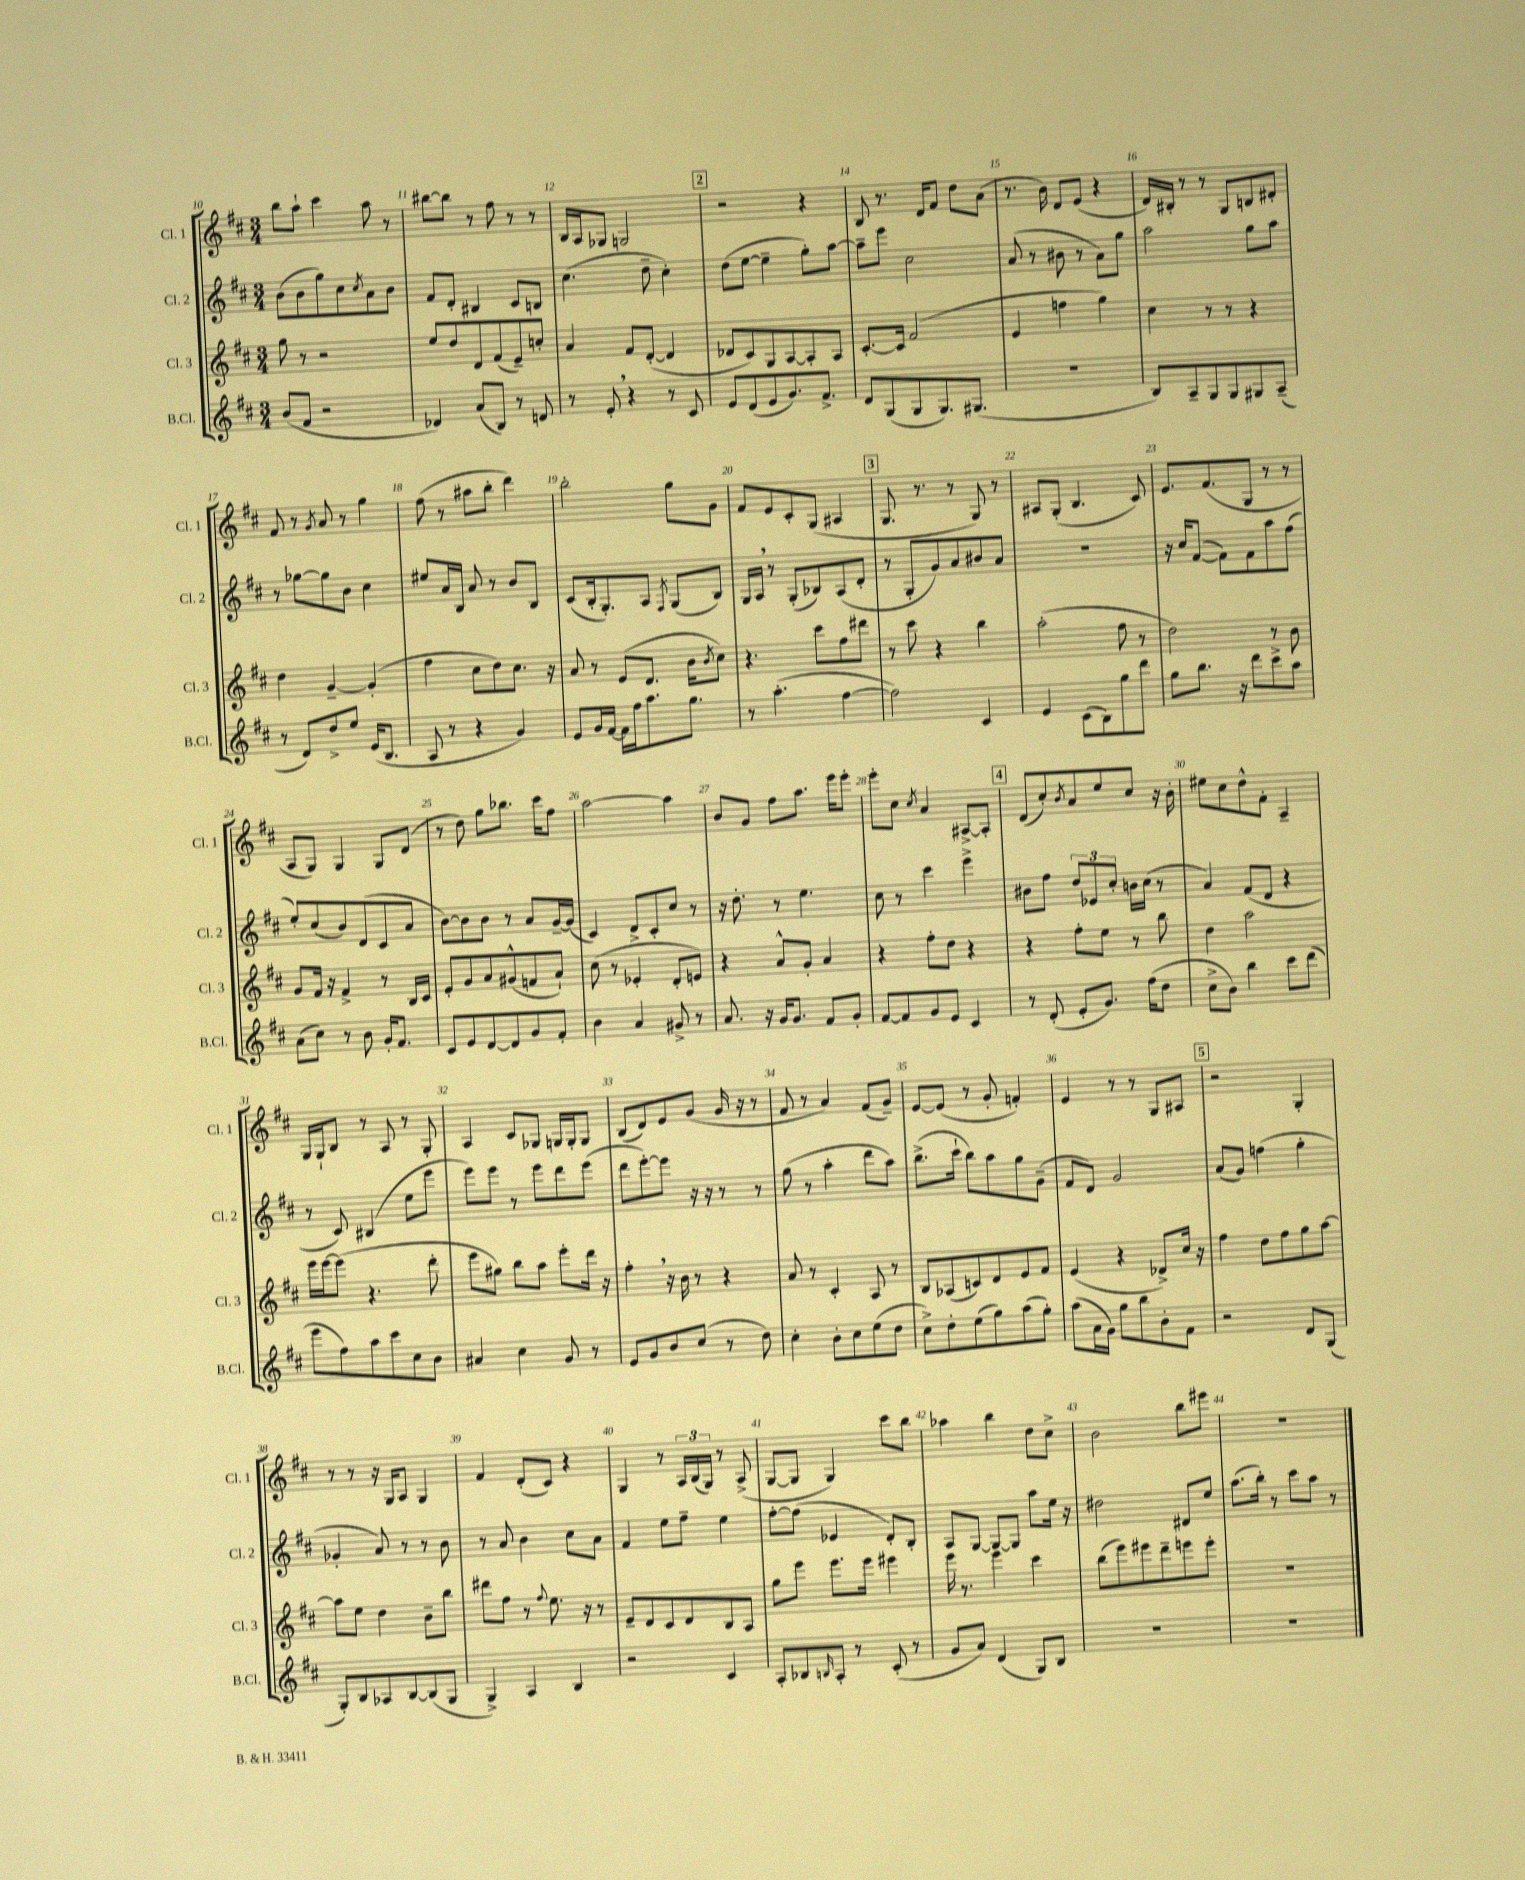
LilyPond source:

<<
\new StaffGroup <<
\new Staff = "s0" \with { instrumentName = "Cl. 1" shortInstrumentName = "Cl. 1" } {
    \clef treble \key d \major \numericTimeSignature \time 3/4
    b''8 a''8-! cis'''4 a''8 r8 |
    bis''8~ bis''8 r8 fis''8 r8 r8 |
    b16 a16 ges8 g2 |
    \mark \markup { \box "2" } r2 r4 |
    b8 r8. d'16 fis'8 d''8 a'8( |
    r8. b'16) d'8 e'8( r4 |
    d'16) bis16-. r8 r8 g8 b8 dis'8-. |
    fis'8 r8 \acciaccatura { g'8 } a'8 r8 g''4 |
    fis''8( r8 ais''8 b''8-. d'''4) |
    b''2-. g''8 g'8 |
    fis'8 e'8 cis'8-. g8( ais4 |
    \mark \markup { \box "3" } g8. r8. r8 g8) r8 |
    ais8 g8-.( b4. cis'8) |
    e'8. fis'8.( g8 r8 r8 |
    a8 g8) g4 g8 d'8( |
    r8 d''8) g''8 bes''8. cis'''16 fis''8 |
    a''2~ a''4 |
    b'8 g'8 fis''8 a''8. e'''16 e'''8-. |
    e'''8-. cis''8 \acciaccatura { cis''8 } a'4 ais8~-> ais8-. |
    \mark \markup { \box "4" } d'8( cis''8-.) \acciaccatura { b'8 } a'8 e''8 cis''8 r16 b'16-. |
    eis''8 cis''8 d''8-^ fis'8-. a4-- |
    g16 g16-! b8 r8 a8 r8 g8-. |
    a4 cis'8 ges8 g16 g16-. g8 |
    b8( d'8) e'8 g'8( g'16 r16 r8 |
    fis'8 r8 a'4) fis'8( g'8--) |
    e'8~ e'8( r8 g'8-. f'4-.) |
    e'4 r8 r8 g8 ais8 |
    \mark \markup { \box "5" } r2 g4-. |
    r8 r8 r16 g16 a8 g4 |
    fis'4 d'8-.( cis'8) r4 |
    g4 r8 \tuplet 3/2 { a16 b16( g16) } r8 a8->( |
    g8~ g8 g4) cis'''8 b''8 |
    aes''4 b''4 d''8 cis''8-> |
    b'2 b''8 eis'''8 |
    R2. \bar "|." |
}
\new Staff = "s1" \with { instrumentName = "Cl. 2" shortInstrumentName = "Cl. 2" } {
    \clef treble \key d \major \numericTimeSignature \time 3/4
    b'8( b'8 g''8) cis''8 \acciaccatura { cis''8 } a'8 b'8 |
    fis'8 d'8-. bis4 cis'8 b8 |
    cis''4.( d''8-- cis''4-.) |
    \mark \markup { \box "2" } d''8( e''8~ e''4-- g''8-.) a''8~ |
    a''8-- e'''8 cis''2 |
    a'8( r8 bis'8 r8 a'8) g''8 |
    a''2 g''8 a''8 |
    r8 ges''8~ ges''8 b'8 cis''4 |
    eis''8 a'16 b16 a'8 r8 b'8 b8 |
    cis'8( b16-. g8.-.) a8 \acciaccatura { fis8 } g8( b8) |
    g16 a16 \breathe r8 g8-.( bes8) a8( d'8-. |
    \mark \markup { \box "3" } r8 g8-. g'8) a'8 bis'8 a'8 |
    R2. |
    r16 cis''16 fis'8~( fis'8) fis'8 a''8 fis''8( |
    e''8-.) cis''8( b'8) d'8( cis'8 a'8 |
    b'8~) b'8 b'8 r8 a'8 g'16~-- g'16( |
    cis'4) d'8-> cis'8-. cis''8 r8 |
    r16 d''8.-. r8 e''4. |
    cis''8 r8 cis'''4 e'''4-> |
    \mark \markup { \box "4" } bis'8 fis''8 \tuplet 3/2 { d''8 ees'8 cis''8-. } b'16 cis''16( r8 |
    a'4) fis'8( d'8 r4 |
    r8 cis'8) bis4( e''8 e'''8 |
    e'''8) e'''8 r8 e'''8 d'''8 e'''8( |
    d'''8 e'''8~-.) e'''8 r16 r16 r8 r8 |
    g''8( r8 a''4-. d'''8 a''8) |
    b''8.->( cis'''16-! b''8) a''8 g''8 g'8--( |
    fis'8 d'8) g'2 |
    \mark \markup { \box "5" } a'8( g'8) f''4( g''4-. |
    ges'4-. a'8) r8 r8 b'8 |
    r8 a'8 b'4 cis''8 a'8 |
    fis'4 e''8 fis''8-- e''4 |
    fis''8~-. fis''8( ees'4 d'8-.) b8-. |
    a8 g8~ g8~ g8 a''8 e''16 r16 |
    dis''2 dis'8 e''8 |
    a''8.( b''16-.) r8 cis'''8 a''8 r8 \bar "|." |
}
\new Staff = "s2" \with { instrumentName = "Cl. 3" shortInstrumentName = "Cl. 3" } {
    \clef treble \key d \major \numericTimeSignature \time 3/4
    g''8 r8 r2 |
    e''8 d''8 d'8 fis'8( e'8--) c''8-. |
    a'4 fis'8 d'8~-.( d'4 |
    \mark \markup { \box "2" } des'8 cis'8) g8 a8~ a8-. a8 |
    cis'8.~-. cis'16 fis'2( |
    e'4 f''4 g''4) |
    cis''4 r8 r8 r4 |
    d''4 g'4~-- g'4-.( |
    fis''4 cis''8 d''8) cis''8. r16 |
    a'8 r8 e'8( d'8. b'16 \acciaccatura { b'8 } cis''8) |
    r4. cis'''8 fis''8 dis'''8 |
    \mark \markup { \box "3" } r8 cis'''8 r4 b''4 |
    a''2-.( fis''8 r8 |
    d''2) r8 b'8 |
    g'8 fis'16 r16 fis'4-> r8 b16 cis'16 |
    e'8-. g'8 a'8 gis'8-^( f'8 a'8-!) |
    cis''8( r8 ees'4-. d'8-. e'8) |
    r4 a'8-^ g'8-. a'4 |
    r4 fis''8-. d''8 r4 |
    \mark \markup { \box "4" } r4 fis''8-. e''8 r8 b''8 |
    d''4 a''2 |
    e'''16 e'''16~ e'''8( r4. d'''8-. |
    e'''8 gis''8) b''8 a''8 e'''8-. d'''16 r16 |
    fis''4-. \breathe r16 b'16 r8 r4 |
    a'8 r8 cis'4-. a8 r8 |
    b8 aes8( c'8) d'8 e'8 fis'8 |
    e'4( r4 des'8->) cis''16 r16 |
    \mark \markup { \box "5" } fis''4 d''8 fis''8 g''8 a''8~ |
    a''8 e''8 d''4 b'8-- b''8 |
    dis'''8 fis''8 r8 \appoggiatura { fis''8 } e''8. r16 r8 |
    e'8-- d'8 cis'8 d'8 b8 a8 |
    g''8 e'''8 e'''8. e'''16 eis'''4 |
    e'''16 r8. e'''4 cis'''4 |
    b''8( e'''8) eis'''8 d'''8-- e'''8 e'''8-. |
    R2. \bar "|." |
}
\new Staff = "s3" \with { instrumentName = "B.Cl." shortInstrumentName = "B.Cl." } {
    \clef treble \key d \major \numericTimeSignature \time 3/4
    b'8( fis'8 r2 |
    des'4) a'8( b8) r8 d'8 |
    r8 e'8-. \breathe r4 r8 cis'8 |
    \mark \markup { \box "2" } e'8 d'8( e'8 g'8.) fis'8.-> |
    d'8 g8( g8 g8.) gis8.( |
    R2. |
    b8) a8-- g8 g8 gis8 a8--( |
    r8 d'8) d''8-> e''8 e'16( b8. |
    a8 r8 r4 g'4) |
    e'8 g'16 fis'16~ fis'16 fis''16 a''8. g''8. |
    r8 a''4.-.( fis''4~ |
    \mark \markup { \box "3" } fis''2) cis'4 |
    e'4 cis'8( b8) g''8 d'''8 |
    g''8 b''8. r16 d'''8 cis'''8-> a''8 |
    a'8( cis''8) r8 b'8 g'16-. fis'8. |
    cis'8 e'8 d'8~ d'8 g'8 fis'8-. |
    b'4 a'4 gis'8-> r8 |
    a'8. r16 g'16 g'8. fis'8 g'8-. |
    fis'8~ fis'8 g'8 e'8 cis'4 |
    \mark \markup { \box "4" } r8 d'8-.( e'8-. g'8.) fis''16( d''8 |
    cis''8-> b'8) b''4 cis'''8 d'''8( |
    e'''8 fis''8) a''8 cis'''8 cis''8 b'8 |
    ais'4 cis''4 g'8 r8 |
    e'8 g'8 b'8 cis''8( r8 d''8) |
    cis''4-. b'8-. cis''8 e''8( d''8 |
    cis''8->) d''8-. e''8( g''8) a''8( g''8-.) |
    a''8( a'16 g'16) g''8 b''8 b'8-. fis'8 |
    \mark \markup { \box "5" } r2 d'8 g8( |
    g8-.) b8 aes8 b8~ b8( g8 |
    g4->) a4 b4 |
    r2 cis'4 |
    a8-. bes8 \grace { b16 } a8-. r8 cis'8-.( r8 |
    g'8 a'8) d'4( g8) b8 |
    R2. |
    R2. \bar "|." |
}
>>
>>
\layout { \context { \Score currentBarNumber = #10 \override BarNumber.break-visibility = ##(#f #t #t) barNumberVisibility = #all-bar-numbers-visible } }
